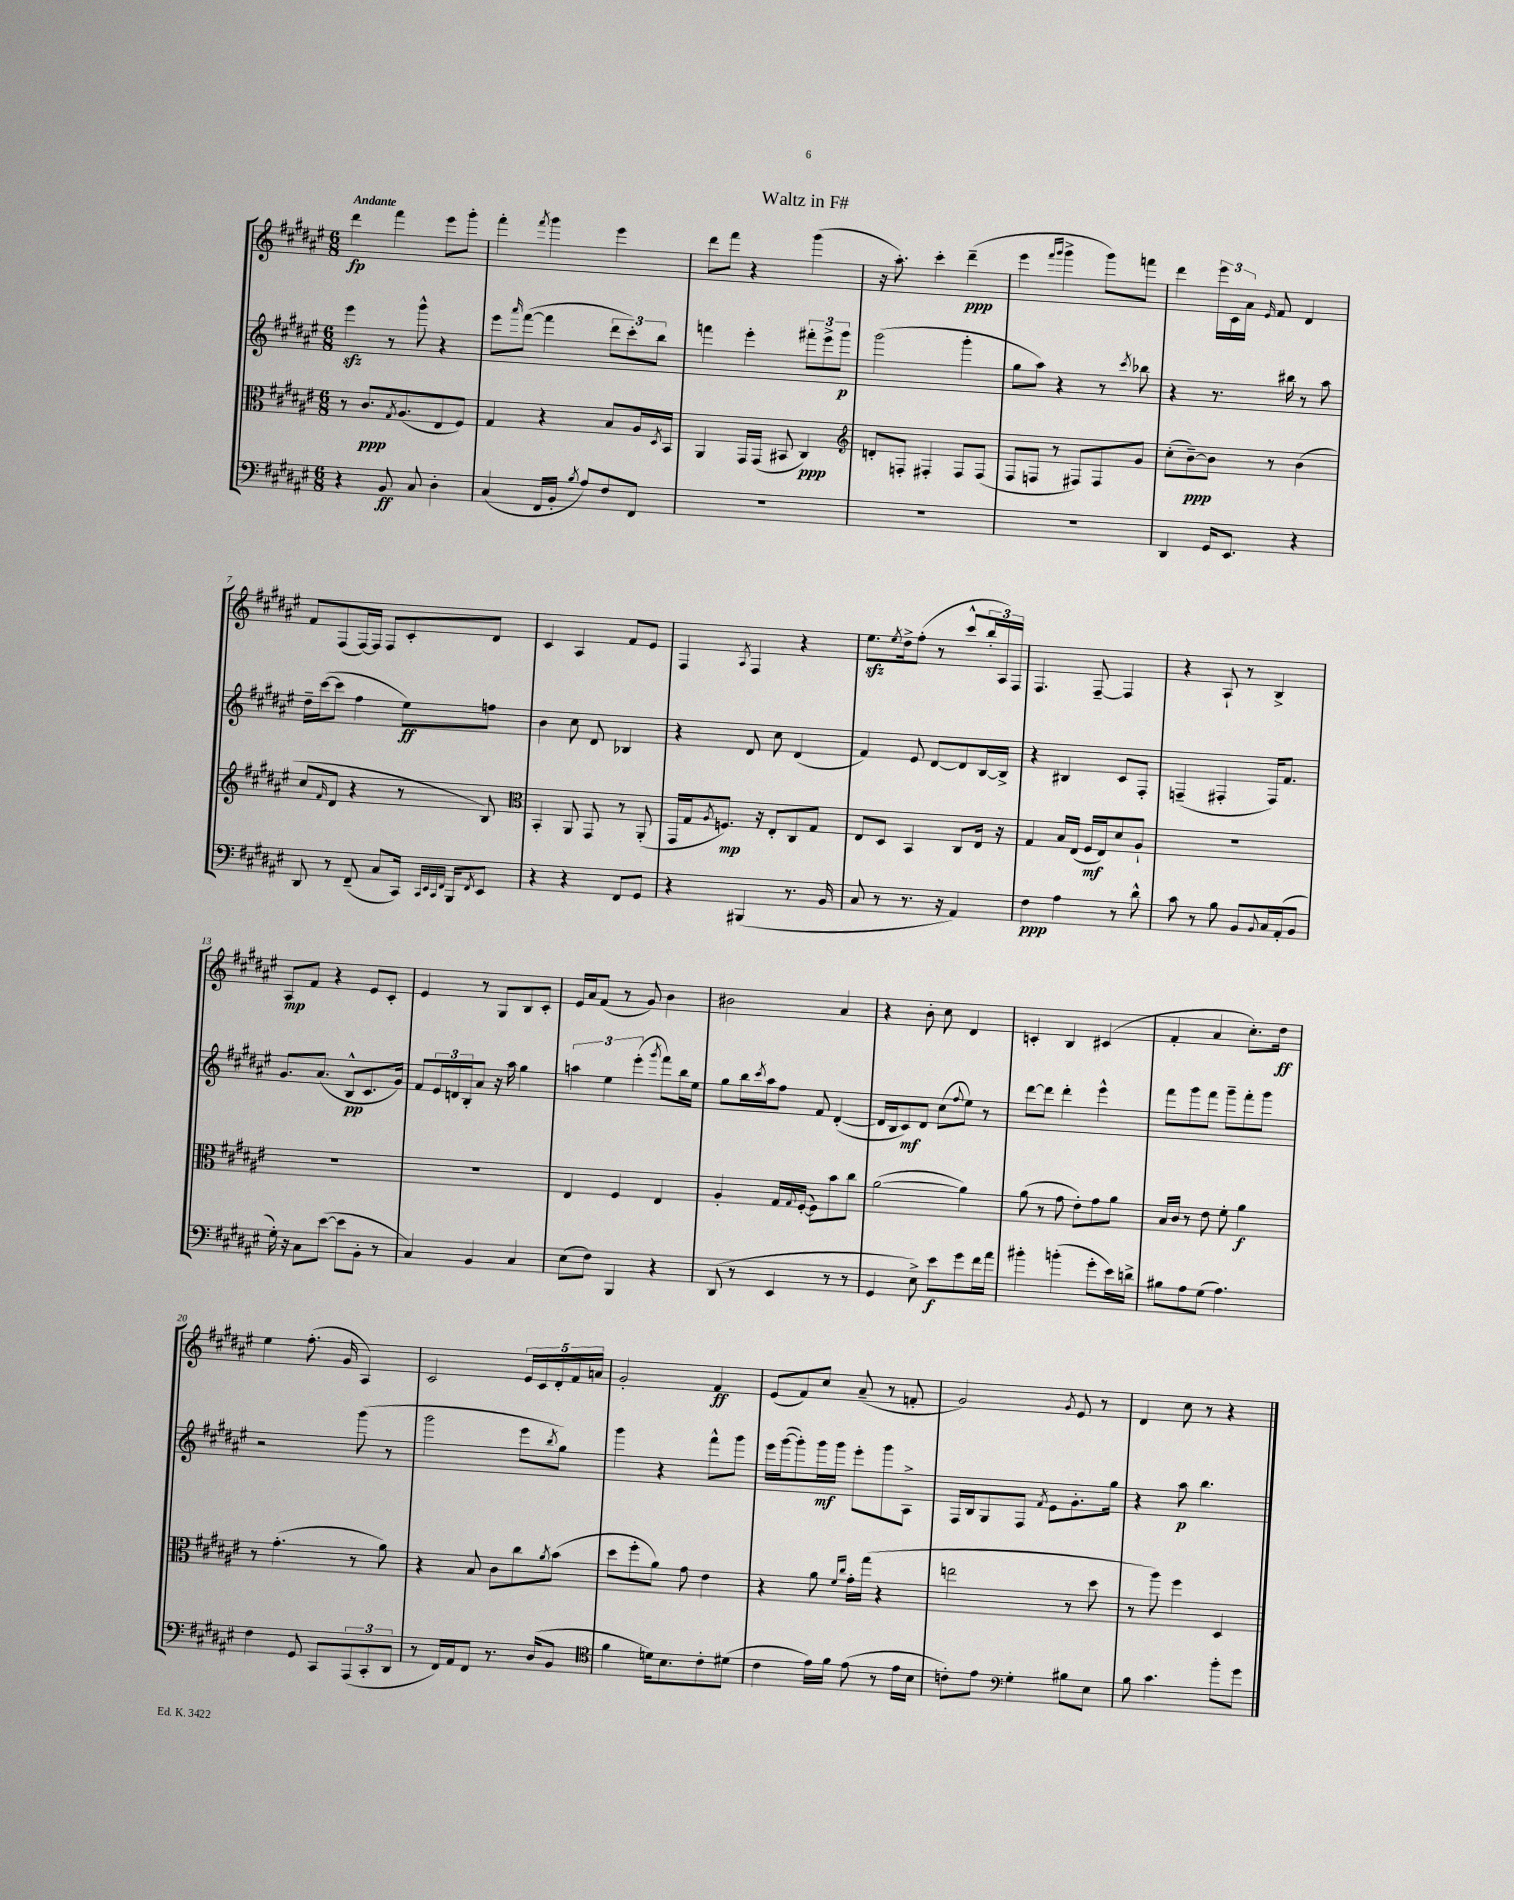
\header { title = "Waltz in F#" }
<<
\new StaffGroup <<
\new Staff = "s0" {
    \clef treble \key fis \major \numericTimeSignature \time 6/8 \tempo "Andante"
    dis'''4\fp fis'''4 eis'''8 gis'''8-. |
    fis'''4-. \acciaccatura { fis'''8 } gis'''4 eis'''4 |
    dis'''8 fis'''8 r4 gis'''4( |
    r16 ais''8.-.) cis'''4-. dis'''4--\ppp( |
    eis'''4 \grace { fis'''16 gis'''16 } gis'''4-> gis'''8) f'''8 |
    dis'''4 \tuplet 3/2 { eis'''16 cis'16 ais'16 } \grace { eis'16 } fis'8 dis'4 |
    fis'8 fis8( fis16~) fis16 fis8 cis'8-. dis'8 |
    cis'4 ais4 fis'8 eis'8 |
    fis4 \acciaccatura { ais8 } fis4 r4 |
    eis''8.\sfz \acciaccatura { eis''8 } dis''16-> fis''8-.( r8 cis'''8-^ \tuplet 3/2 { b''16-. ais16) fis16 } |
    fis4. fis8~-- fis4 |
    r4 ais8-! r8 b4-> |
    ais8\mp fis'8 r4 eis'8 cis'8-. |
    eis'4 r8 gis8 b8 cis'8-. |
    eis'16 ais'16 fis'8( r8 gis'8) b'4 |
    bis'2 ais'4 |
    r4 b'8-. cis''8 dis'4 |
    c'4-. b4 cis'4( |
    fis'4-. ais'4 cis''8.-.) dis''16\ff |
    eis''4 fis''8.-.( gis'16 ais4) |
    cis'2 \tuplet 5/4 { eis'16 cis'16 dis'16-. fis'16 a'16 } |
    gis'2-. fis'4\ff |
    eis'8( fis'8) cis''8 ais'8--( r8 f'8-. |
    gis'2) \acciaccatura { gis'8 } eis'8 r8 |
    dis'4 cis''8 r8 r4 \bar "|." |
}
\new Staff = "s1" {
    \clef treble \key fis \major \numericTimeSignature \time 6/8
    eis'''4\sfz r8 gis'''8-^ r4 |
    eis'''8 \grace { ais'''16 } fis'''8~( fis'''4 \tuplet 3/2 { dis'''8 cis'''8-.) b''8 } |
    f'''4 eis'''4-. \tuplet 3/2 { fis'''8-. eis'''8-> gis'''8\p } |
    gis'''2( gis'''4-. |
    gis''8 ais''8) r4 r8 \acciaccatura { cis'''8 } bes''8 |
    r4 r8. bis''16 r8 ais''8 |
    dis''16-- cis'''16~( cis'''8 fis''4 eis''8\ff) f''8 |
    b'4 cis''8 dis'8 bes4 |
    r4 dis'8 cis''8 dis'4( |
    fis'4) eis'8 dis'8~ dis'8 b16~ b16-> |
    r4 bis4 cis'8 fis8-. |
    f4--( fis4-. fis16) fis'8. |
    gis'8. ais'8.( b8-^\pp cis'8. gis'16) |
    fis'8 \tuplet 3/2 { eis'16 d'16 b16-. } ais'8 r16 ais''16 gis''4 |
    \tuplet 3/2 { a''4 eis''4 eis'''4-.( } \acciaccatura { gis'''8 } fis'''8) b''16 eis''16 |
    gis''8 b''16 \acciaccatura { cis'''8 } ais''16 fis''8 fis'8 dis'4~-.( |
    dis'16 b16 cis'8\mf) dis'8 cis''8( \appoggiatura { fis''8 } eis''8) r8 |
    dis'''8~ dis'''8 dis'''4-. eis'''4-^ |
    fis'''8 gis'''8 fis'''8 gis'''8-- fis'''8-. gis'''8 |
    r2 gis'''8( r8 |
    gis'''2 eis'''8 \acciaccatura { b''8 } gis''8) |
    gis'''4 r4 fis'''8-^ gis'''8 |
    eis'''16 gis'''16~( gis'''8-.) gis'''16\mf gis'''16 eis'''8-. gis'''8 ais8-> |
    fis16 b16 gis8 fis8 \acciaccatura { fis'8 } eis'8 gis'8.-. gis''16 |
    r4 ais''8\p b''4. \bar "|." |
}
\new Staff = "s2" {
    \clef alto \key fis \major \numericTimeSignature \time 6/8
    r8 cis'8.\ppp \acciaccatura { gis8 } ais8.( eis8 fis8) |
    gis4 r4 b8 ais16 \acciaccatura { dis8 } b,16 |
    ais,4 gis,16 gis,16( bis,8 cis4\ppp) |
    \clef treble d'8-. f8-. fis4-. fis8 fis8( |
    fis8 f8 r8 fis8) fis8 gis'8 |
    cis''8-.( b'8~--\ppp) b'8 r8 b'4( |
    cis''8 \grace { fis'16 } dis'8 r4 r8 b8) |
    \clef alto b,4-. ais,8 gis,8 r8 ais,8-.( |
    gis,16 gis16 \acciaccatura { ais8 } f8.\mp) r16 eis8-. cis8 gis8 |
    eis8 dis8 b,4 cis8 eis16 r16 |
    gis4 b16 eis16( fis16\mf eis16) dis'8 ais8-! |
    R2. |
    R2. |
    R2. |
    eis4 fis4 eis4 |
    ais4-. gis16 \appoggiatura { gis8 } fis16~-.( fis8) b'8 cis''8 |
    ais'2~( ais'4) |
    ais'8( r8 gis'8 eis'8-.) gis'8 ais'8 |
    b16 cis'16 r8 eis'8 fis'8-. ais'4\f |
    r8 gis'4.-.( r8 ais'8) |
    r4 b8 cis'8 cis''8 \acciaccatura { ais'8 } b'8( |
    dis''8 fis''8-. ais'8) gis'8 eis'4 |
    r4 ais'8 \grace { fis'16 cis''16 } gis'16-. gis''16( r4 |
    e''2 r8 dis''8 |
    r8 ais''8) fis''4 dis4 \bar "|." |
}
\new Staff = "s3" {
    \clef bass \key fis \major \numericTimeSignature \time 6/8
    r4 b,8\ff cis8 dis4-. |
    cis4( fis,16 b,16-. \acciaccatura { b8 } ais8) fis8 fis,8 |
    R2. |
    R2. |
    R2. |
    dis,4 gis,16 eis,8. r4 |
    dis,8 r8 fis,8--( cis8 cis,16) \grace { cis,32 eis,32 cis,32 fis,32 } b,,16 \acciaccatura { fis,8 } eis,8 |
    r4 r4 fis,8 gis,8 |
    r4 bis,,4( r8. b,16 |
    cis8 r8 r8. r16 ais,4) |
    fis4\ppp ais4 r8 dis'8-^ |
    cis'8 r8 b8 b,8 \appoggiatura { b,8 } cis16 ais,16-.( b,8 |
    gis16-.) r16 cis8 eis'8~( eis'8 b,8-. r8 |
    cis4) b,4 cis4 |
    eis8( fis8) b,,4 r4 |
    dis,8( r8 eis,4 r8 r8 |
    gis,4 eis8->) eis'8\f gis'8 fis'16 ais'16 |
    bis'4-. b'4-.( gis'8-. eis'16) d'16-> |
    bis8 ais8 gis8( ais4.) |
    fis4 gis,8 cis,8 \tuplet 3/2 { ais,,8( cis,8-. dis,8 } |
    r8 fis,16) ais,16 fis,8 r8. dis16( b,8 |
    \clef tenor fis'4 d'16) b8. cis'8-. dis'8( |
    cis'4 eis'16) fis'16 eis'8( r8 eis'16 b16 |
    c'8-.) eis'8 \clef bass gis4-. bis8 eis8 |
    b8 cis'4. b'8-. gis'8 \bar "|." |
}
>>
>>
